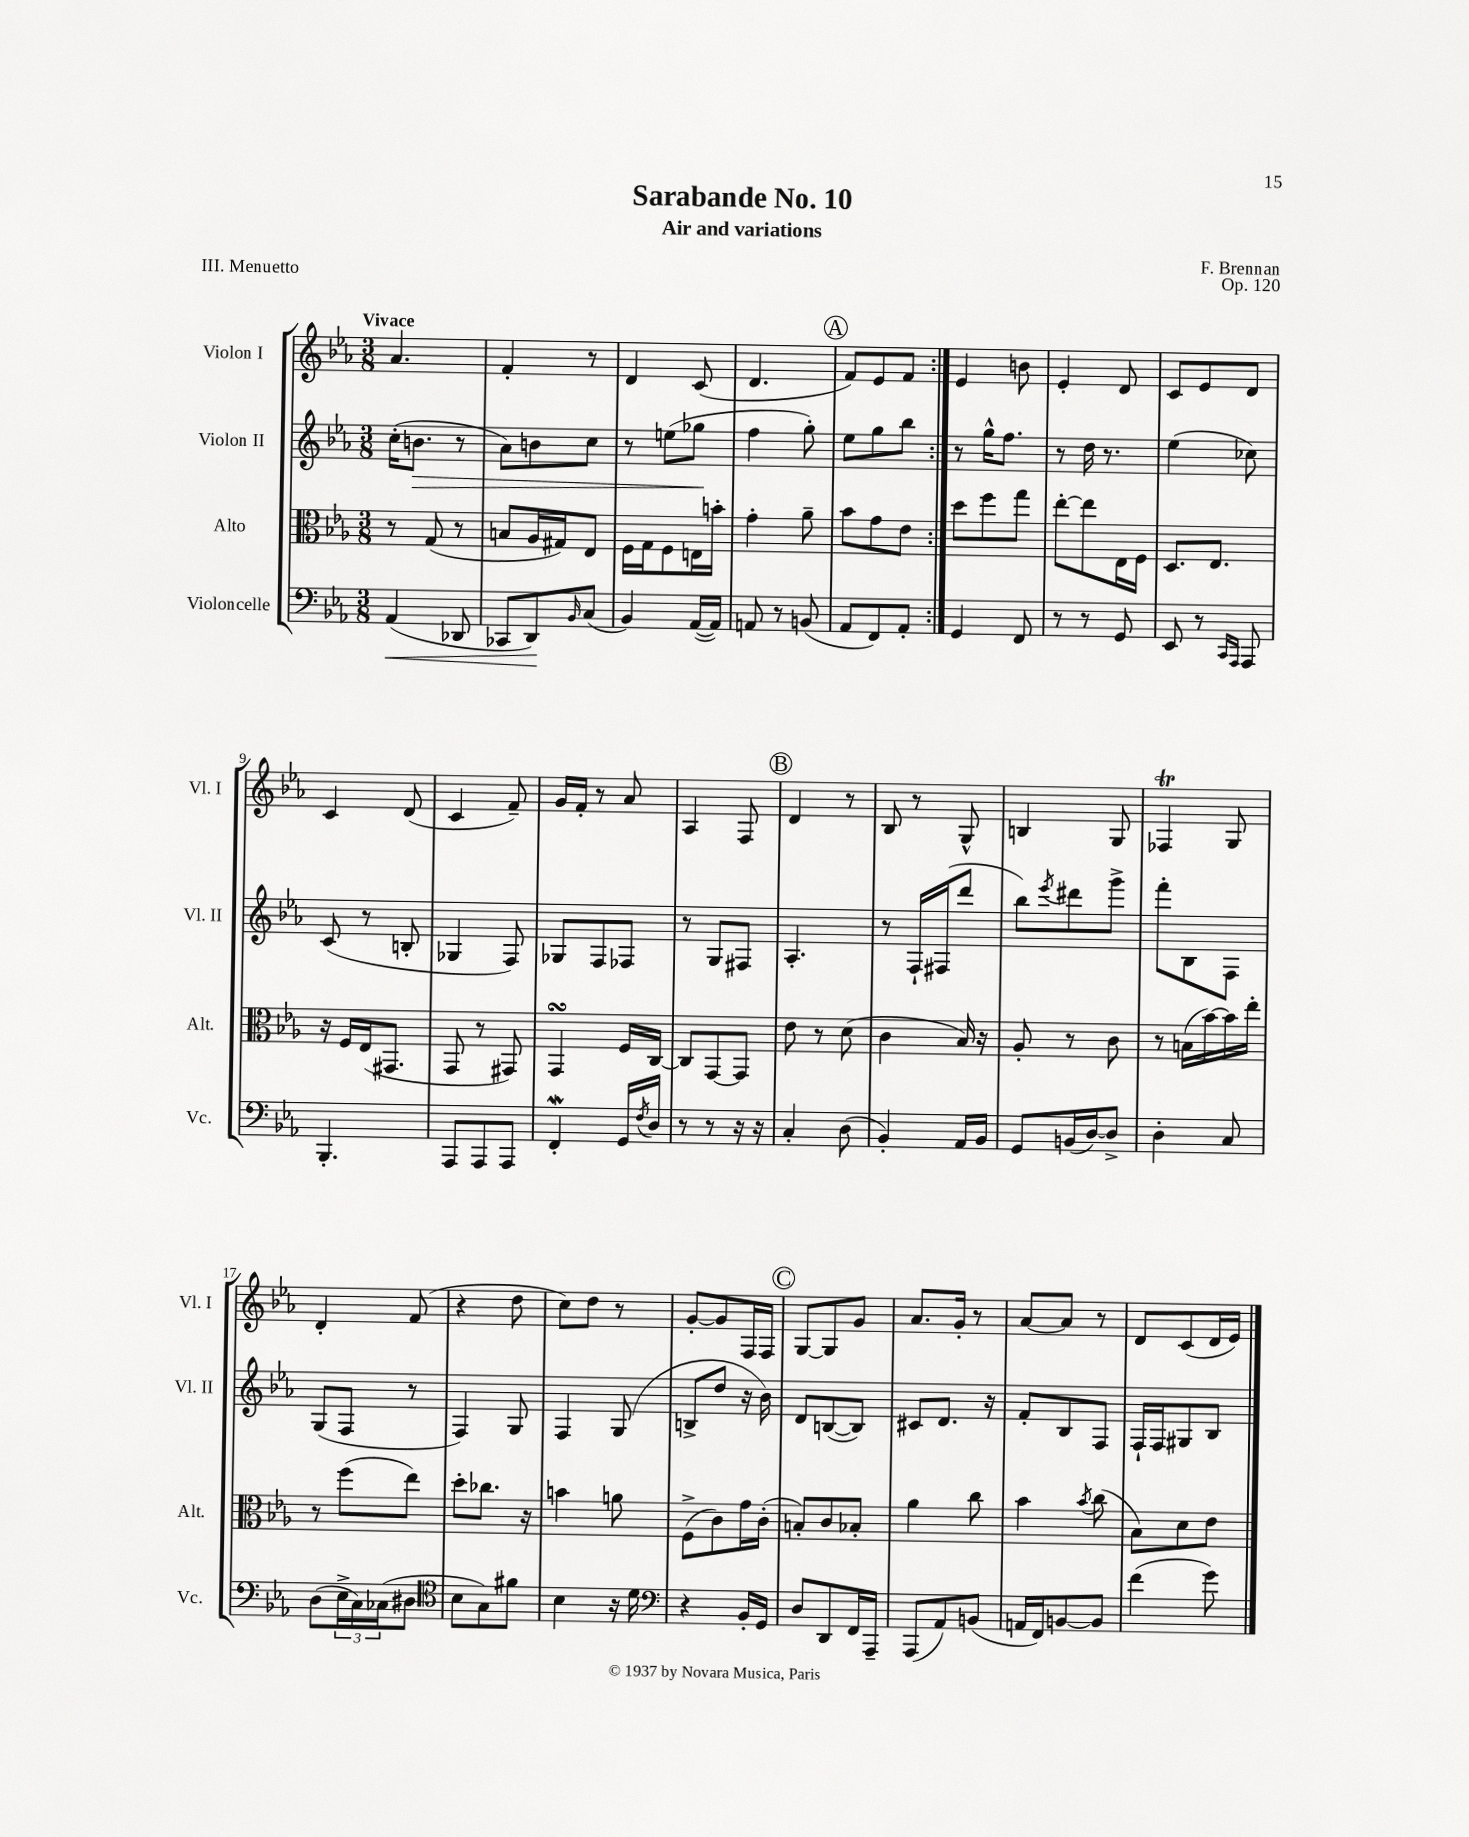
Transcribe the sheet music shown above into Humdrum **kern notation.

**kern	**dynam	**kern	**kern	**dynam	**kern
*part4	*part4	*part3	*part2	*part2	*part1
*staff4	*staff4	*staff3	*staff2	*staff2	*staff1
*I"Violoncelle	*	*I"Alto	*I"Violon II	*	*I"Violon I
*I'Vc.	*	*I'Alt.	*I'Vl. II	*	*I'Vl. I
*clefF4	*	*clefC3	*clefG2	*	*clefG2
*k[b-e-a-]	*	*k[b-e-a-]	*k[b-e-a-]	*	*k[b-e-a-]
*M3/8	*	*M3/8	*M3/8	*	*M3/8
=1	=1	=1	=1	=1	=1
!	!	!	!	!	!LO:TX:a:B:t=Vivace
!	!LO:HP:b	!	!	!	!
(4AA-/	<	8r	(16cc'\KL	.	4.a-/
!	!	!	!	!LO:HP:b	!
.	.	.	8.bn\J	>	.
.	.	(8G/	.	.	.
8DD-X/	.	8r	8r	.	.
=2	=2	=2	=2	=2	=2
8CC-X/L	.	8Bn/L	8a-\L)	.	4f'/
8DD/)	.	16A-/L	8bn\	.	.
.	.	16G#X/J)	.	.	.
16qqBB-/	.	.	.	.	.
(8C/J	[	8E-/J	8cc\J	.	8r
=3	=3	=3	=3	=3	=3
4BB-/)	.	16F\LL	8r	.	4d/
.	.	16G\J	.	.	.
.	.	8F\	(8een\L	.	.
([16AA-/LL	.	16En\L	8gg-X\J	.	(8c/
16AA-/JJ])	.	16bn'\JJ	.	.	.
.	.	.	.	]	.
=4	=4	=4	=4	=4	=4
8AAn/	.	4g'\	4ff\	.	4.d/
8r	.	.	.	.	.
(8BBn/	.	8a-~\	8gg'\)	.	.
!!LO:REH:place=s1:t=A
=5	=5	=5	=5	=5	=5
8AA-/L	.	8b-\L	8ee-\L	.	8f/L)
8FF/)	.	8g\	8gg\	.	8e-/
8AA-'/J	.	8e-\J	8bb-\J	.	8f/J
=6:|!	=6:|!	=6:|!	=6:|!	=6:|!	=6:|!
4GG/	.	8dd\L	8r	.	4e-/
.	.	8ff\	16gg^^\KL	.	.
.	.	.	8.ff\J	.	.
8FF/	.	8gg\J	.	.	8bn\
=7	=7	=7	=7	=7	=7
8r	.	[8ee-'\L	8r	.	4e-'/
8r	.	8ee-\]	16dd\	.	.
.	.	.	8.r	.	.
8GG/	.	16E-\L	.	.	8d/
.	.	16F\JJ	.	.	.
=8	=8	=8	=8	=8	=8
8EE-/	.	8.D/L	(4ee-\	.	8c/L
8r	.	.	.	.	8e-/
.	.	8.E-/J	.	.	.
16qqCC/LL	.	.	.	.	.
16qqAAA-/JJ	.	.	.	.	.
8AAA-/	.	.	8cc-X\)	.	8d/J
!!LO:LB:g=z
=9	=9	=9	=9	=9	=9
4.BBB-'/	.	16r	(8c/	.	4c/
.	.	16F/LL	.	.	.
.	.	(16E-/J	8r	.	.
.	.	8.GG#X/J	.	.	.
.	.	.	8Bn'/	.	(8d/
=10	=10	=10	=10	=10	=10
8AAA-/L	.	8GG/	4G-X/	.	4c/
8AAA-/	.	8r	.	.	.
8AAA-/J	.	8GG#X/)	8F/)	.	8f~/)
=11	=11	=11	=11	=11	=11
4FFW'/	.	4GGsSsS/	8G-X/L	.	16g/LL
.	.	.	.	.	16f'/JJ
.	.	.	8F/	.	8r
16GG/LL	.	16F/LL	8F-X/J	.	8a-/
8qF/	.	.	.	.	.
16D/JJ	.	[16C/JJ	.	.	.
=12	=12	=12	=12	=12	=12
8r	.	8C/L]	8r	.	4A-/
8r	.	[8GG/	8G/L	.	.
16r	.	8GG/J]	8F#X/J	.	8F/
16r	.	.	.	.	.
!!LO:REH:place=s1:t=B
=13	=13	=13	=13	=13	=13
4C'/	.	8e-\	4.A-'/	.	4d/
.	.	8r	.	.	.
(8D\	.	(8d\	.	.	8r
=14	=14	=14	=14	=14	=14
4BB-'/)	.	4c\	8r	.	8B-/
.	.	.	16F`/LL	.	8r
.	.	.	(16F#X/J	.	.
16AA-/LL	.	16B-/)	8ddd/J	.	8G^^/
16BB-/JJ	.	16r	.	.	.
=15	=15	=15	=15	=15	=15
8GG/L	.	8A-'/	8bb-\L)	.	4Bn/
.	.	.	8qeee-/	.	.
(16BBn/L	.	8r	8ddd#X\	.	.
[16D/J)	.	.	.	.	.
8D^/J]	.	8c\	8ggg^\J	.	8G/
=16	=16	=16	=16	=16	=16
4D'\	.	8r	8fff'\L	.	4F-XT/
.	.	(16Bn\LL	8B-\	.	.
.	.	[16b-\)	.	.	.
8C/	.	16b-\]	8F\J	.	8G/
.	.	16ee-'\JJ	.	.	.
!!LO:LB:g=z
=17	=17	=17	=17	=17	=17
(8D\L	.	8r	(8G/L	.	4d'/
24E-^\L	.	(8ff\L	8F/J	.	.
24C\)	.	.	.	.	.
(24C-X\J	.	.	.	.	.
8D#X\J	.	8ee-\J)	8r	.	(8f/
=18	=18	=18	=18	=18	=18
*clefC4	*	*	*	*	*
8B-\L	.	8dd'\L	4F/)	.	4r
8G\)	.	8.cc-X\J	.	.	.
8f#X\J	.	.	8G/	.	8dd\
.	.	16r	.	.	.
=19	=19	=19	=19	=19	=19
4B-\	.	4bn\	4F/	.	8cc\L)
.	.	.	.	.	8dd\J
16r	.	8an\	(8G/	.	8r
16d\	.	.	.	.	.
=20	=20	=20	=20	=20	=20
*clefF4	*	*	*	*	*
4r	.	(8F^\L	8Bn^/L	.	[8g'/L
.	.	8c\)	8dd/J	.	8g/]
16BB-'/LL	.	16g\L	16r	.	16F/L
16GG/JJ	.	(16c'\JJ	16b-\)	.	16F/JJ
!!LO:REH:place=s1:t=C
=21	=21	=21	=21	=21	=21
8D/L	.	8Bn'/L)	8d/L	.	[8G/L
8DD/	.	8c/	([8Bn/	.	8G/]
16FF/L	.	8B-X'/J	8B/J])	.	8g/J
16AAA-~/JJ	.	.	.	.	.
=22	=22	=22	=22	=22	=22
(8AAA-/L	.	4a-\	8c#X/L	.	8.a-/L
8AA-/)	.	.	8.d/J	.	.
.	.	.	.	.	16g'/Jk
(8BBn/J	.	8cc\	.	.	8r
.	.	.	16r	.	.
=23	=23	=23	=23	=23	=23
16AAn/LL	.	4b-\	8f'/L	.	[8a-/L
16FF/J)	.	.	.	.	.
[8BBn/	.	.	8B-/	.	8a-/J]
.	.	8qb-/	.	.	.
8BB/J]	.	(8cc\	8F/J	.	8r
=24	=24	=24	=24	=24	=24
(4f\	.	8B-\L)	16F`/LL	.	8d/L
.	.	.	16F/J	.	.
.	.	8d\	8G#X/	.	(8c/
8g\)	.	8e-\J	8B-/J	.	16d/L
.	.	.	.	.	16e-/JJ)
==	==	==	==	==	==
*-	*-	*-	*-	*-	*-
